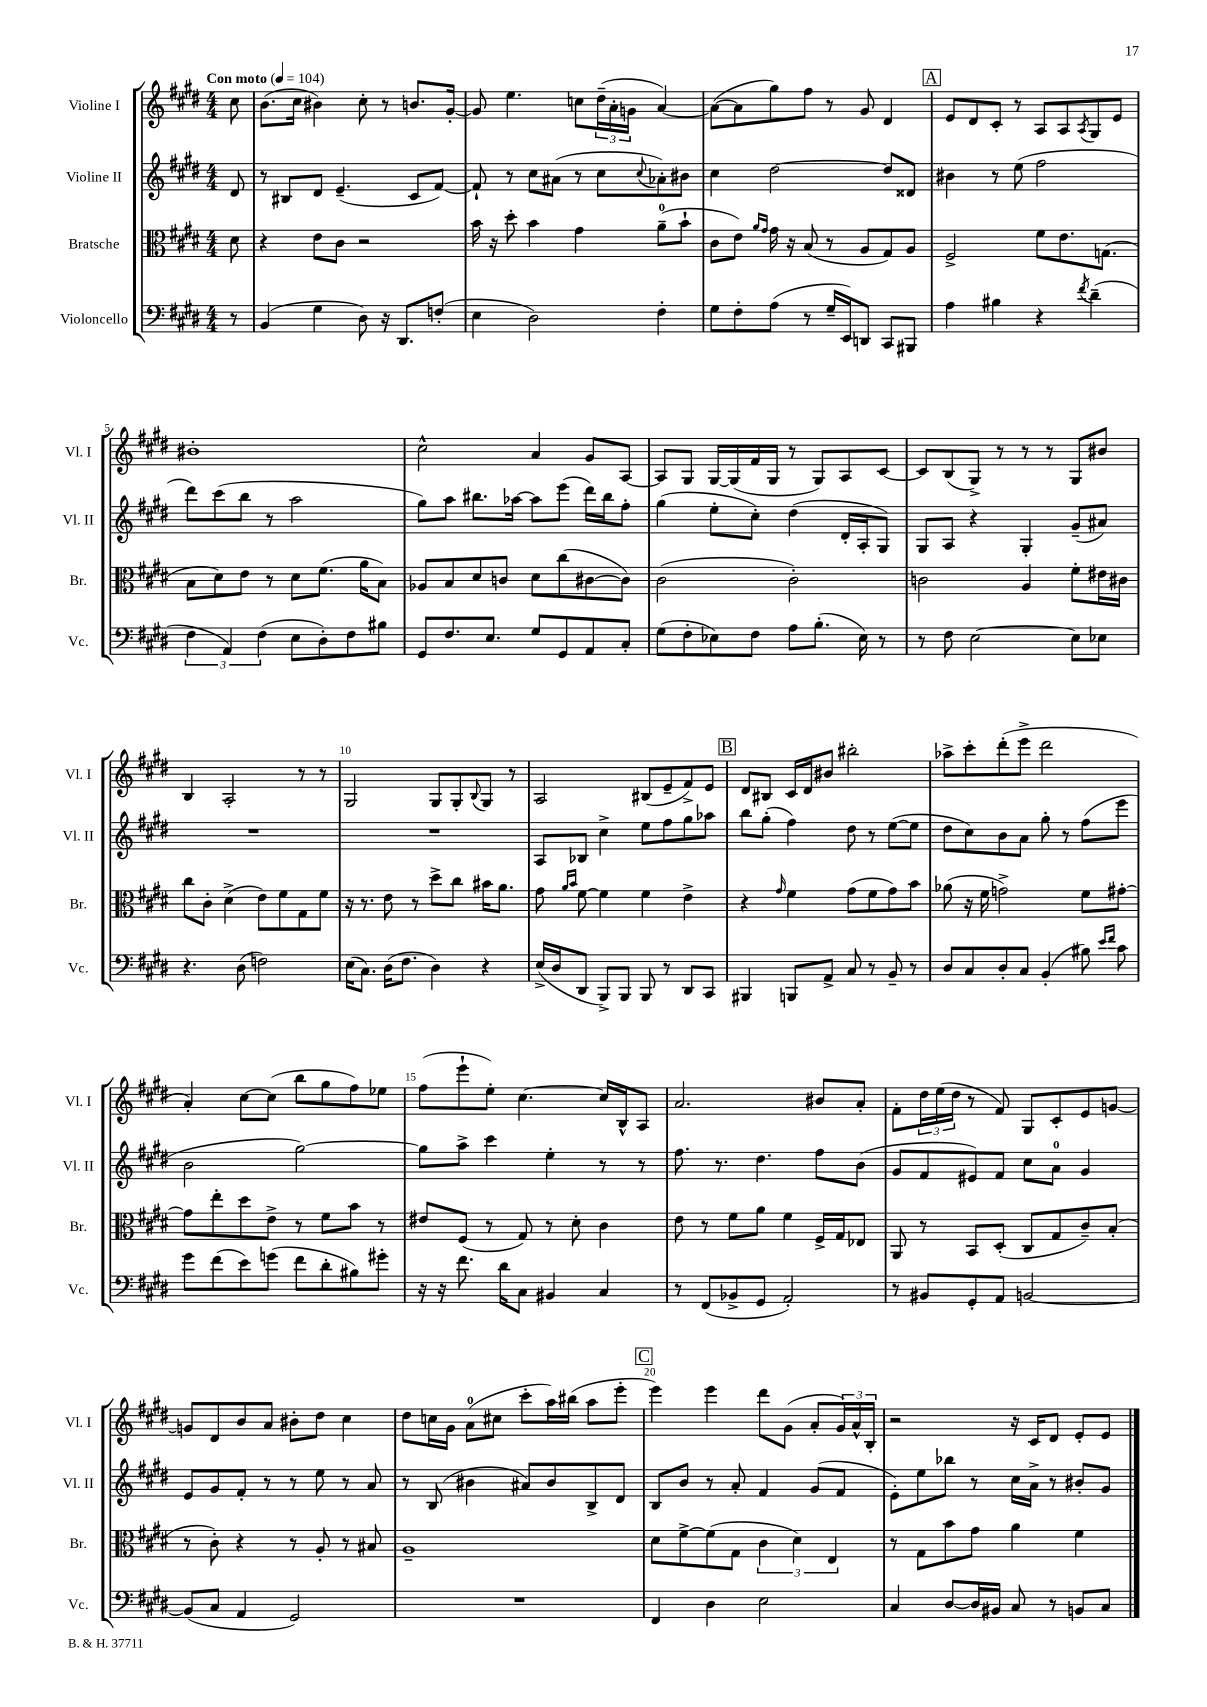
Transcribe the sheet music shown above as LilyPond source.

<<
\new StaffGroup <<
\new Staff = "s0" \with { instrumentName = "Violine I" shortInstrumentName = "Vl. I" } {
    \clef treble \key e \major \numericTimeSignature \time 4/4 \partial 8 \tempo "Con moto" 4 = 104
    cis''8 |
    b'8.( cis''16 bis'4) cis''8-. r8 b'8. gis'16~-. |
    gis'8 e''4. c''8 \tuplet 3/2 { dis''16--( a'16-. g'16 } a'4~) |
    a'8~( a'8 gis''8) fis''8 r8 gis'8 dis'4 |
    \mark \markup { \box "A" } e'8 dis'8 cis'8-. r8 a8 a8 \acciaccatura { a8 } gis8 e'8 |
    bis'1-. |
    cis''2-^ a'4 gis'8 a8~ |
    a8 gis8 gis16~ gis16( fis'16 gis16 r8 gis8) a8 cis'8~ |
    cis'8 b8( gis8->) r8 r8 r8 gis8 bis'8 |
    b4 a2-. r8 r8 |
    gis2 gis8 gis8-. \appoggiatura { b8 } gis8 r8 |
    a2 bis8( e'8-- fis'8->) e'8 |
    \mark \markup { \box "B" } dis'8 bis8 cis'16 dis'16 bis'8 bis''2-. |
    aes''8-> cis'''8-. dis'''8-.( e'''8-> dis'''2 |
    a'4-.) cis''8~ cis''8( b''8 gis''8 fis''8) ees''8 |
    fis''8( e'''8-! e''8-.) cis''4.~ cis''16 b16-^ a8 |
    a'2. bis'8 a'8-. |
    fis'8-. \tuplet 3/2 { dis''16 e''16( dis''16 } r8 fis'8) gis8 cis'8-. e'8 g'8~ |
    g'8 dis'8 b'8 a'8 bis'8-. dis''8 cis''4 |
    dis''8 c''16 gis'16 a'8-0( cis''8 cis'''8-. a''16) bis''16( a''8 e'''8-. |
    \mark \markup { \box "C" } e'''4) e'''4 dis'''8 gis'8( a'8-. \tuplet 3/2 { gis'16) a'16-^ b16-. } |
    r2 r16 cis'16 dis'8 e'8-. e'8 \bar "|." |
}
\new Staff = "s1" \with { instrumentName = "Violine II" shortInstrumentName = "Vl. II" } {
    \clef treble \key e \major \numericTimeSignature \time 4/4 \partial 8
    dis'8 |
    r8 bis8 dis'8 e'4.--( cis'8 fis'8~) |
    fis'8-! r8 cis''8 ais'8( r8 cis''8 \appoggiatura { cis''8 } aes'8-.) bis'8 |
    cis''4 dis''2~ dis''8 disis'8 |
    \mark \markup { \box "A" } bis'4 r8 e''8( fis''2 |
    dis'''8) cis'''8( b''8 r8 a''2 |
    gis''8) a''8 bis''8. aes''16~ aes''8 e'''8( dis'''16) bis''16 fis''8-. |
    gis''4( e''8-. cis''8-.) dis''4( dis'16-. a16-. gis8) |
    gis8 a8 r4 gis4-. gis'8--( ais'8) |
    R1 |
    R1 |
    a8 bes8 cis''4-> e''8 fis''8 gis''8 aes''8 |
    \mark \markup { \box "B" } b''8 gis''8-.( fis''4) dis''8 r8 e''8~( e''8 |
    dis''8 cis''8) b'8 a'8 gis''8-. r8 fis''8( e'''8 |
    b'2 gis''2~) |
    gis''8 a''8-> cis'''4 e''4-. r8 r8 |
    fis''8. r8. dis''4. fis''8 b'8( |
    gis'8 fis'8 eis'8) fis'8 cis''8 a'8-0 gis'4 |
    e'8 gis'8 fis'8-. r8 r8 e''8 r8 a'8 |
    r8 b8( bis'4 ais'8) bis'8 b8-> dis'8 |
    \mark \markup { \box "C" } b8 b'8 r8 a'8-. fis'4 gis'8( fis'8 |
    e'8-.) e''8 bes''8 r8 cis''16 a'16-> r8 bis'8-. gis'8 \bar "|." |
}
\new Staff = "s2" \with { instrumentName = "Bratsche" shortInstrumentName = "Br." } {
    \clef alto \key e \major \numericTimeSignature \time 4/4 \partial 8
    dis'8 |
    r4 e'8 cis'8 r2 |
    b'16 r16 dis''8-. b'4 gis'4 a'8-0--( b'8-! |
    cis'8 e'8) \grace { a'16 gis'16 } gis'16 r16 b8( r8 a8 gis8) a8 |
    \mark \markup { \box "A" } fis2-> fis'8 e'8. g8.( |
    b8 dis'8) e'8 r8 dis'8 fis'8.( a'16 b8) |
    aes8 b8 dis'8 c'8 dis'8 cis''8( cis'8~ cis'8) |
    cis'2( cis'2-.) |
    c'2 a4 fis'8-. eis'16 cis'16 |
    cis''8 cis'8-. dis'4->( e'8) fis'8 gis8 fis'8 |
    r16 r8. e'8 r8 dis''8-> cis''8 bis'16 a'8. |
    gis'8 \grace { a'16 b'16 } fis'8~ fis'4 fis'4 e'4-> |
    \mark \markup { \box "B" } r4 \grace { gis'16 } fis'4 gis'8( fis'8 gis'8) b'8 |
    aes'8( r16 fis'16 g'2->) fis'8 gis'8~-. |
    gis'8 e''8-. dis''8 e'8-> r8 fis'8 b'8 r8 |
    eis'8 fis8( r8 gis8) r8 dis'8-. cis'4 |
    e'8 r8 fis'8 a'8 fis'4 fis16-> gis16 ees8 |
    a,8 r8 b,8 dis8-.( cis8 gis8 cis'8--) b8-.( |
    r8 cis'8-.) r4 r8 a8-. r8 bis8 |
    a1-- |
    \mark \markup { \box "C" } dis'8 fis'8~-> fis'8( gis8 \tuplet 3/2 { cis'4 dis'4) e4 } |
    r8 gis8 b'8 gis'8 a'4 fis'4 \bar "|." |
}
\new Staff = "s3" \with { instrumentName = "Violoncello" shortInstrumentName = "Vc." } {
    \clef bass \key e \major \numericTimeSignature \time 4/4 \partial 8
    r8 |
    b,4( gis4 dis8) r16 dis,8. f8-.( |
    e4 dis2) fis4-. |
    gis8 fis8-. a8( r8 gis16-- e,16) d,8 cis,8 bis,,8 |
    \mark \markup { \box "A" } a4 bis4 r4 \acciaccatura { fis'8 } dis'4--( |
    \tuplet 3/2 { fis4 a,4) fis4( } e8 dis8-.) fis8 bis8 |
    gis,8 fis8. e8. gis8 gis,8 a,8 cis8-. |
    gis8( fis8-. ees8) fis8 a8 b8.-.( ees16) r8 |
    r8 fis8 e2~ e8 ees8 |
    r4. dis8( f2) |
    e16( cis8.) dis16( fis8. dis4) r4 |
    e16->( dis16 dis,8 b,,8->) b,,8 b,,8 r8 dis,8 cis,8 |
    \mark \markup { \box "B" } bis,,4 b,,8 a,8-> cis8 r8 b,8-- r8 |
    dis8 cis8 dis8-. cis8 b,4-.( bis8) \grace { e'16 fis'16 } cis'8 |
    gis'8 fis'8( e'8) g'8( fis'8 dis'8-. bis8) gis'8-. |
    r16 r16 fis'8. dis'16 cis8 bis,4 cis4 |
    r8 fis,8( bes,8-> gis,8 a,2-.) |
    r8 bis,8 gis,8-. a,8 b,2~ |
    b,8( cis8 a,4 gis,2) |
    R1 |
    \mark \markup { \box "C" } fis,4 dis4 e2 |
    cis4 dis8~ dis16 bis,16 cis8 r8 b,8 cis8 \bar "|." |
}
>>
>>
\layout { \context { \Score \override BarNumber.break-visibility = ##(#f #t #t) barNumberVisibility = #(every-nth-bar-number-visible 5) } }
